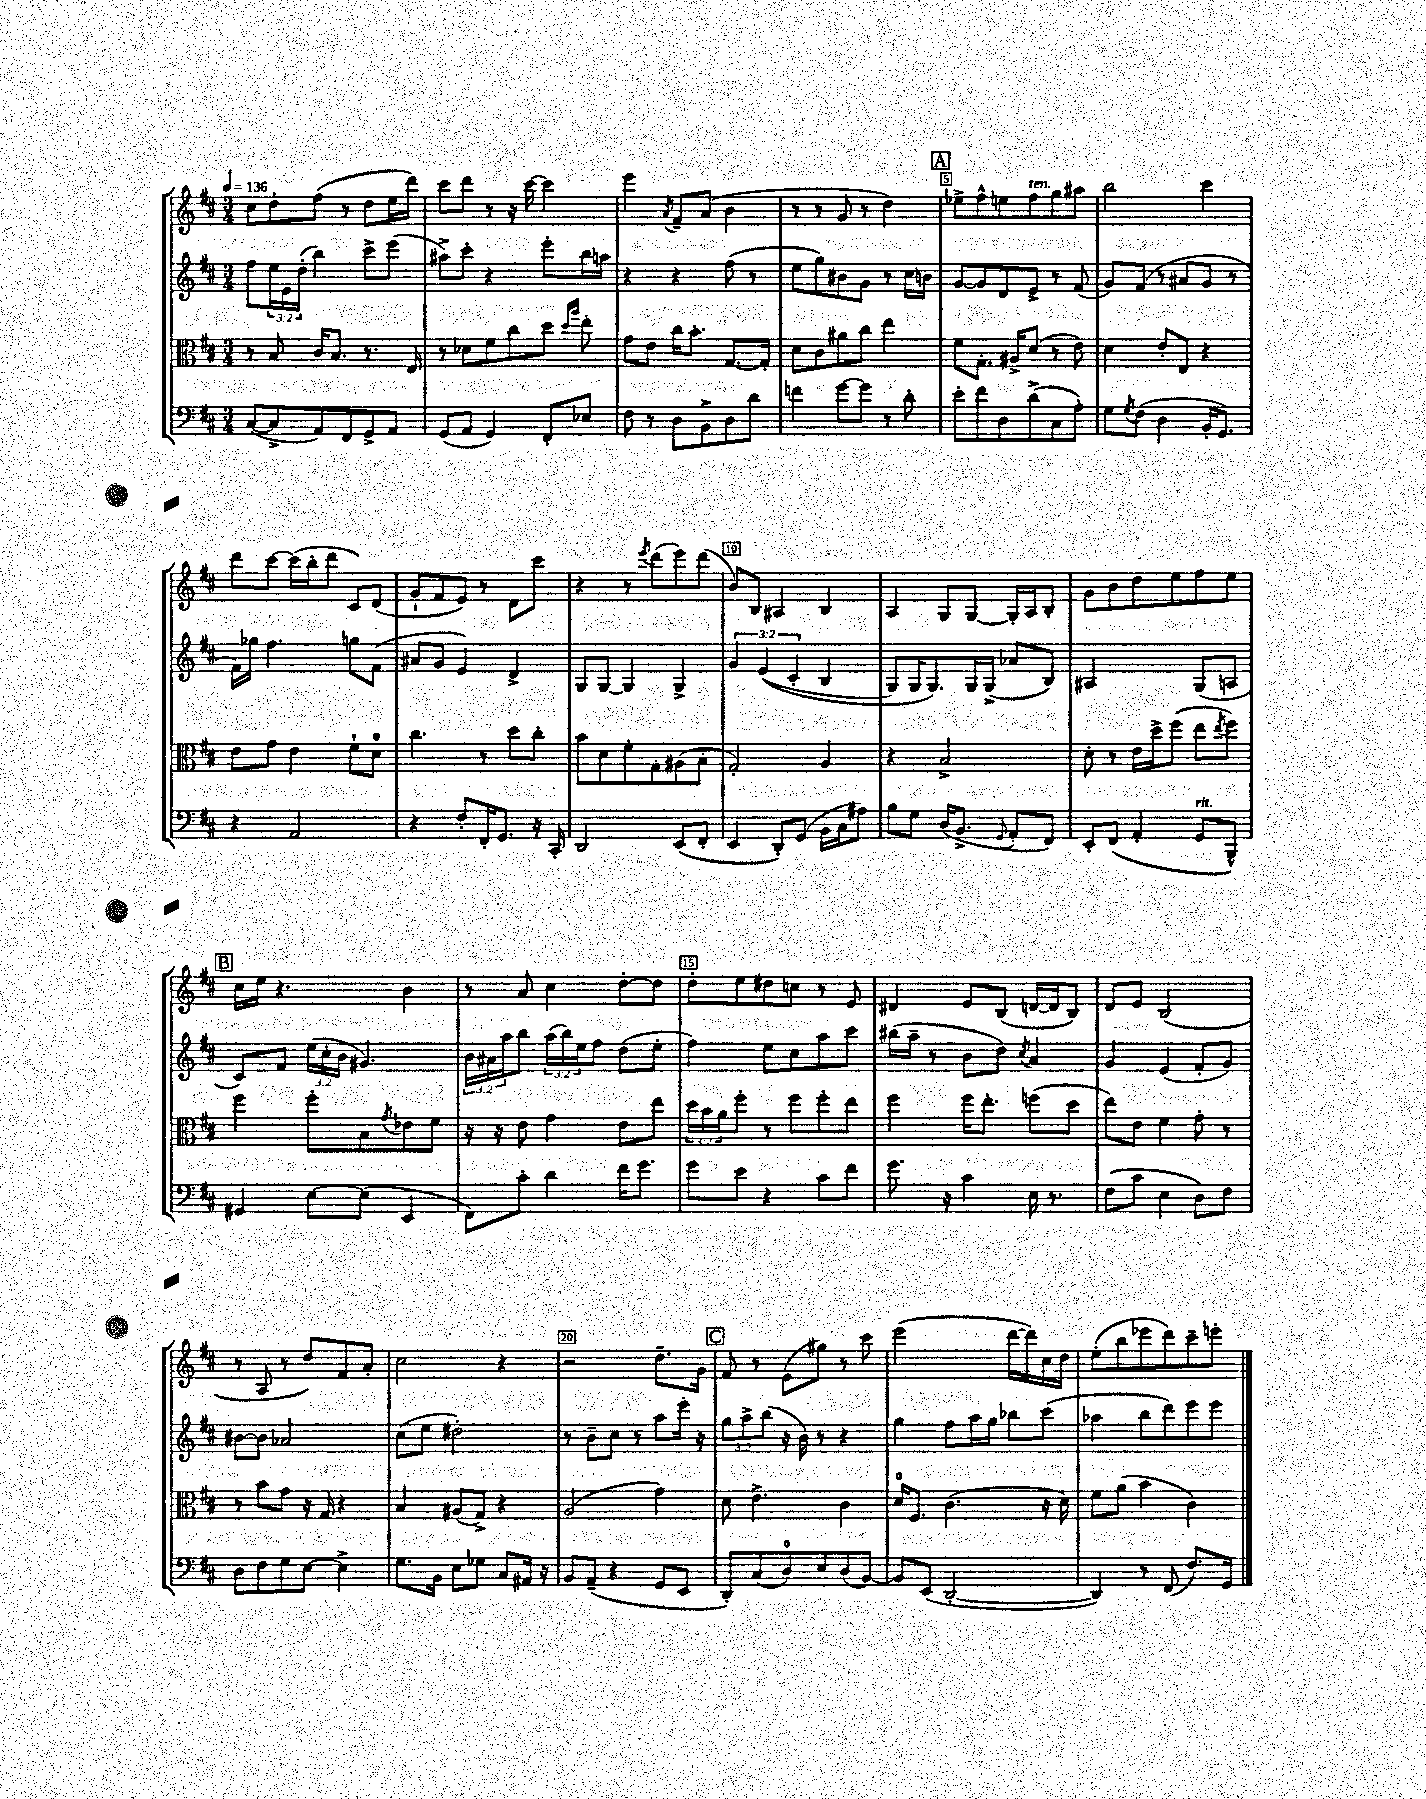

**kern	**kern	**kern	**kern
*staff4	*staff3	*staff2	*staff1
*clefF4	*clefC3	*clefG2	*clefG2
*k[f#c#]	*k[f#c#]	*k[f#c#]	*k[f#c#]
*M3/4	*M3/4	*M3/4	*M3/4
*MM136	*MM136	*MM136	*MM136
([8C#/L	8r	8ff#\L	8cc#\L
8C#^/]	8B/	24ee\L	8dd'\
.	.	24e\	.
.	.	(24dd'\JJ	.
8AA/)	16c#/LK	4bb\)	(8ff#\J
.	8.B/J	.	.
8FF#/	.	.	8r
8GG^/	8.r	8ccc#^\L	8dd\L
8AA/J	.	(8eee\J	16ee\L
.	16E/	.	16ddd\JJ)
=	=	=	=
(8GG/L	8r	8aa#^\L)	8ccc#\L
8AA/J	8d-\L	8ccc#'\J	8ddd\J
4GG/)	8f#\	4r	8r
.	8cc#\	.	16r
.	.	.	[16ccc#\
8FF#'/L	8dd\J	8eee'\L	4ccc#\]
.	16qqdd/LL	.	.
.	16qqaa/JJ	.	.
8E-/J	8ee'\	16bb\L	.
.	.	16aa\JJ	.
=	=	=	=
8F#\	8g\L	4r	4eee\
8r	8e\J	.	.
.	.	.	8qa/
8D\L	16cc#\LK	4r	8f#~/L
.	8.b'\J	.	.
8BB^\	.	.	(8a/J
8D\	[8.G/L	(8ff#\	4b\
8d\J	.	8r	.
.	16G'/]Jk	.	.
=	=	=	=
4f\	8d\L	8ee\L	8r
.	8c#\	8gg\)	8r
[8g\L	8a#\	8b#\	8g/
8g\]J	8cc#\J	8g\J	8r
8r	4ee\	8r	4dd\)
8d'\	.	16cc#\LL	.
.	.	16b\JJ	.
=	=	=	=
8e'\L	8f#\L	[8g/L	8ee-^\L
8f#\	8.G'\J	8g/]	8ff#^^\
8D\	.	8d/	8ee\
.	16A#^/LK	.	.
(8d^\	(8d/J	8e^/J	8ff#\
8C#\	8r	8r	8gg\
8A'\J)	8e\)	(8f#/	8aa#\J
=	=	=	=
8G\L	4d\	8g/L)	2bb\
8qG/	.	.	.
(8F#\J	.	(8f#/J	.
4D\	8e'/L	8r	.
.	8E/J	8a#/L	.
16BB'/LK	4r	8g/J	4ccc#\
8.GG/J)	.	.	.
.	.	8r	.
=	=	=	=
4r	8e\L	16f#\LL)	8ddd\L
.	.	16gg-\JJ	.
.	8g\J	4.ff#\	[8ccc#\J
2AA/	4e\	.	(16ccc#\]LL
.	.	.	16bb'\J
.	.	.	8ddd\J
.	8f#`\L	8gg\L	8c#/L)
.	8d\J	(8f#\J	(8d/J
=	=	=	=
4r	4.cc#\	8a#/L	8g`/L
.	.	8g/J	8f#/
8F#'/L	.	4e/)	8e/J)
16FF#'/K	8r	.	8r
8.GG/J	.	.	.
.	8dd\L	4d^/	8d\L
16r	8cc#'\J	.	8ccc#\J
16CC#'/	.	.	.
=	=	=	=
2DD/	8b\L	8G/L	4r
.	8d\	[8G/J	.
.	8f#'\	4G/]	8r
.	.	.	8qeee/
.	8G'\	.	(8ddd\L
(8EE/L	(8A#\	4G^/	8eee\)
8FF#'/J	8B'\J	.	(8ddd\J
=	=	=	=
4EE/	2G'/)	6g/	8b/L)
.	.	.	8B/J
.	.	&((6e/	.
8DD'/L)	.	.	4A#/
.	.	6c#'/	.
(8GG/J	.	.	.
16BB\LL	4A/	4B/	4B/
16C#\J	.	.	.
8A#\J)	.	.	.
=	=	=	=
8B\L	4r	8G/L)	4A/
8G\J	.	16G/K	.
.	.	8.G/&)	.
(16D/LK	2B^/	.	8G/L
8.BB^/J	.	.	.
.	.	16G/L	[8G/J
.	.	(16G^/JJ	.
8qqGG/	.	.	.
8AA'/L	.	8a-/L	16G'/]LL
.	.	.	16A/J
8FF#/J)	.	8B/J)	8B'/J
=	=	=	=
8EE'/L	8d'\	2A#/	8g\L
(8FF#/J	8r	.	8b\
4AA'/	16e\LL	.	8dd\
.	16dd^\J	.	.
.	(8ff#\J	.	8ee\
8GG/L	8ee\L	(8G/L	8ff#\
.	8qee/	.	.
8BBB^^/J)	8ff#\J)	8A/J	8ee\J
=	=	=	=
4GG#/	4ff#\	8c#/L)	16cc#\LL
.	.	.	16ee\JJ
.	.	8f#/J	4.r
[8E\L	8ff#'\L	(24ee\LL	.
.	.	24cc#'\	.
.	.	24b\JJ	.
(8E\]J	8B\	4.g#/)	.
.	8qg/	.	.
4EE/	8e-\	.	4b\
.	8f#\J	.	.
=	=	=	=
8FF#\L)	16r	24b\LL	8r
.	.	24a#\	.
.	16r	.	.
.	.	24aa\J	.
8c#'\J	8e\	8bb\J	8a/
4d\	4g\	(24aa\LL	4cc#\
.	.	24bb\)	.
.	.	24ee\J	.
.	.	8ff#\J	.
16f#\LK	8e\L	(8dd\L	[8dd'\L
8.g\J	.	.	.
.	8ee\J	8ee'\J	8dd\]J
=	=	=	=
8g\L	24dd\LL	4ff#\)	8dd'\L
.	24b\	.	.
.	24a\J	.	.
8e\J	8ff#'\J	.	8ee\
4r	8r	8ee\L	8dd#\
.	8ff#\L	8cc#\	8cc\J
8c#\L	8ff#'\	8aa\	8r
8f#\J	8ee\J	8ccc#\J	8e/
=	=	=	=
8.g\	4ff#\	(16bb#\LL	4d#/
.	.	16aa~\JJ	.
.	.	8r	.
16r	.	.	.
4c#\	16ff#\LK	8b\L	8e/L
.	8.ee'\J	.	.
.	.	8dd\J)	(8B/J
.	.	8qcc#/	.
16E\	(8ff\L	4a/	[16d/LL
8.r	.	.	16d/]J
.	8dd\J	.	8B/J)
=	=	=	=
(8F#\L	8ee\L)	4g/	8d/L
8c#\J	8e\J	.	8e/J
4E\	4f#\	(4e/	(2B/
8D\L)	8g'\	8f#'/L	.
8F#\J	8r	8g/J)	.
=	=	=	=
8D\L	8r	[8b#\L	8r
8F#\	8b\L	8b#\]J	8A/
8G\	8g\J	2a-/	8r
[8E\J	16r	.	8dd/L)
.	16G/	.	.
4E^\]	4r	.	8f#/
.	.	.	8a'/J
=	=	=	=
8.G\L	4B/	(8cc#\L	2cc#\
.	.	8ee\J	.
16BB\Jk	.	.	.
8E\L	(8A#/L	2dd#'\)	.
8G-\J	8G^/J)	.	.
8C#/L	4r	.	4r
16AA#/Jk	.	.	.
16r	.	.	.
=	=	=	=
8BB/L	(2A/	8r	2r
(8AA~/J	.	8b~\L	.
4r	.	8cc#\J	.
.	.	8r	.
8GG/L	4g\)	8aa\L	8.dd~\L
8EE/J	.	16eee'\Jk	.
.	.	16r	16g\Jk
=	=	=	=
8DD'/L)	8d\	12gg\L	8f#/
.	.	12aa^\	.
(8C#/	4.e^\	.	8r
.	.	(12bb\J	.
8D/)	.	16r	(8e\L
.	.	16b\)	.
8E/	.	8r	8gg#\J)
(8D/	4c#\	4r	8r
[8BB/J)	.	.	8ccc#\
=	=	=	=
8BB/]L	16d/LK	4gg\	(2eee\
.	8.F#/J	.	.
(8EE/J	.	.	.
[2DD'/	(4.c#\	8ff#\L	.
.	.	16aa\L	.
.	.	16gg\JJ	.
.	.	8bb-\L	[16ddd\LL
.	.	.	16ddd\])
.	16r	(8ccc#\J	16cc#\
.	16d\)	.	16dd\JJ
=	=	=	=
4DD/])	8f#\L	4aa-\	(8ee'\L
.	(8a\J	.	8bb\
8r	4b\	8bb\L	8eee-\
(8FF#/	.	8ddd\)	8ddd\)
8.F#/L)	4c#\)	8eee\	8ccc#~\
.	.	8eee\J	8eee'\J
16GG/Jk	.	.	.
==	==	==	==
*-	*-	*-	*-
